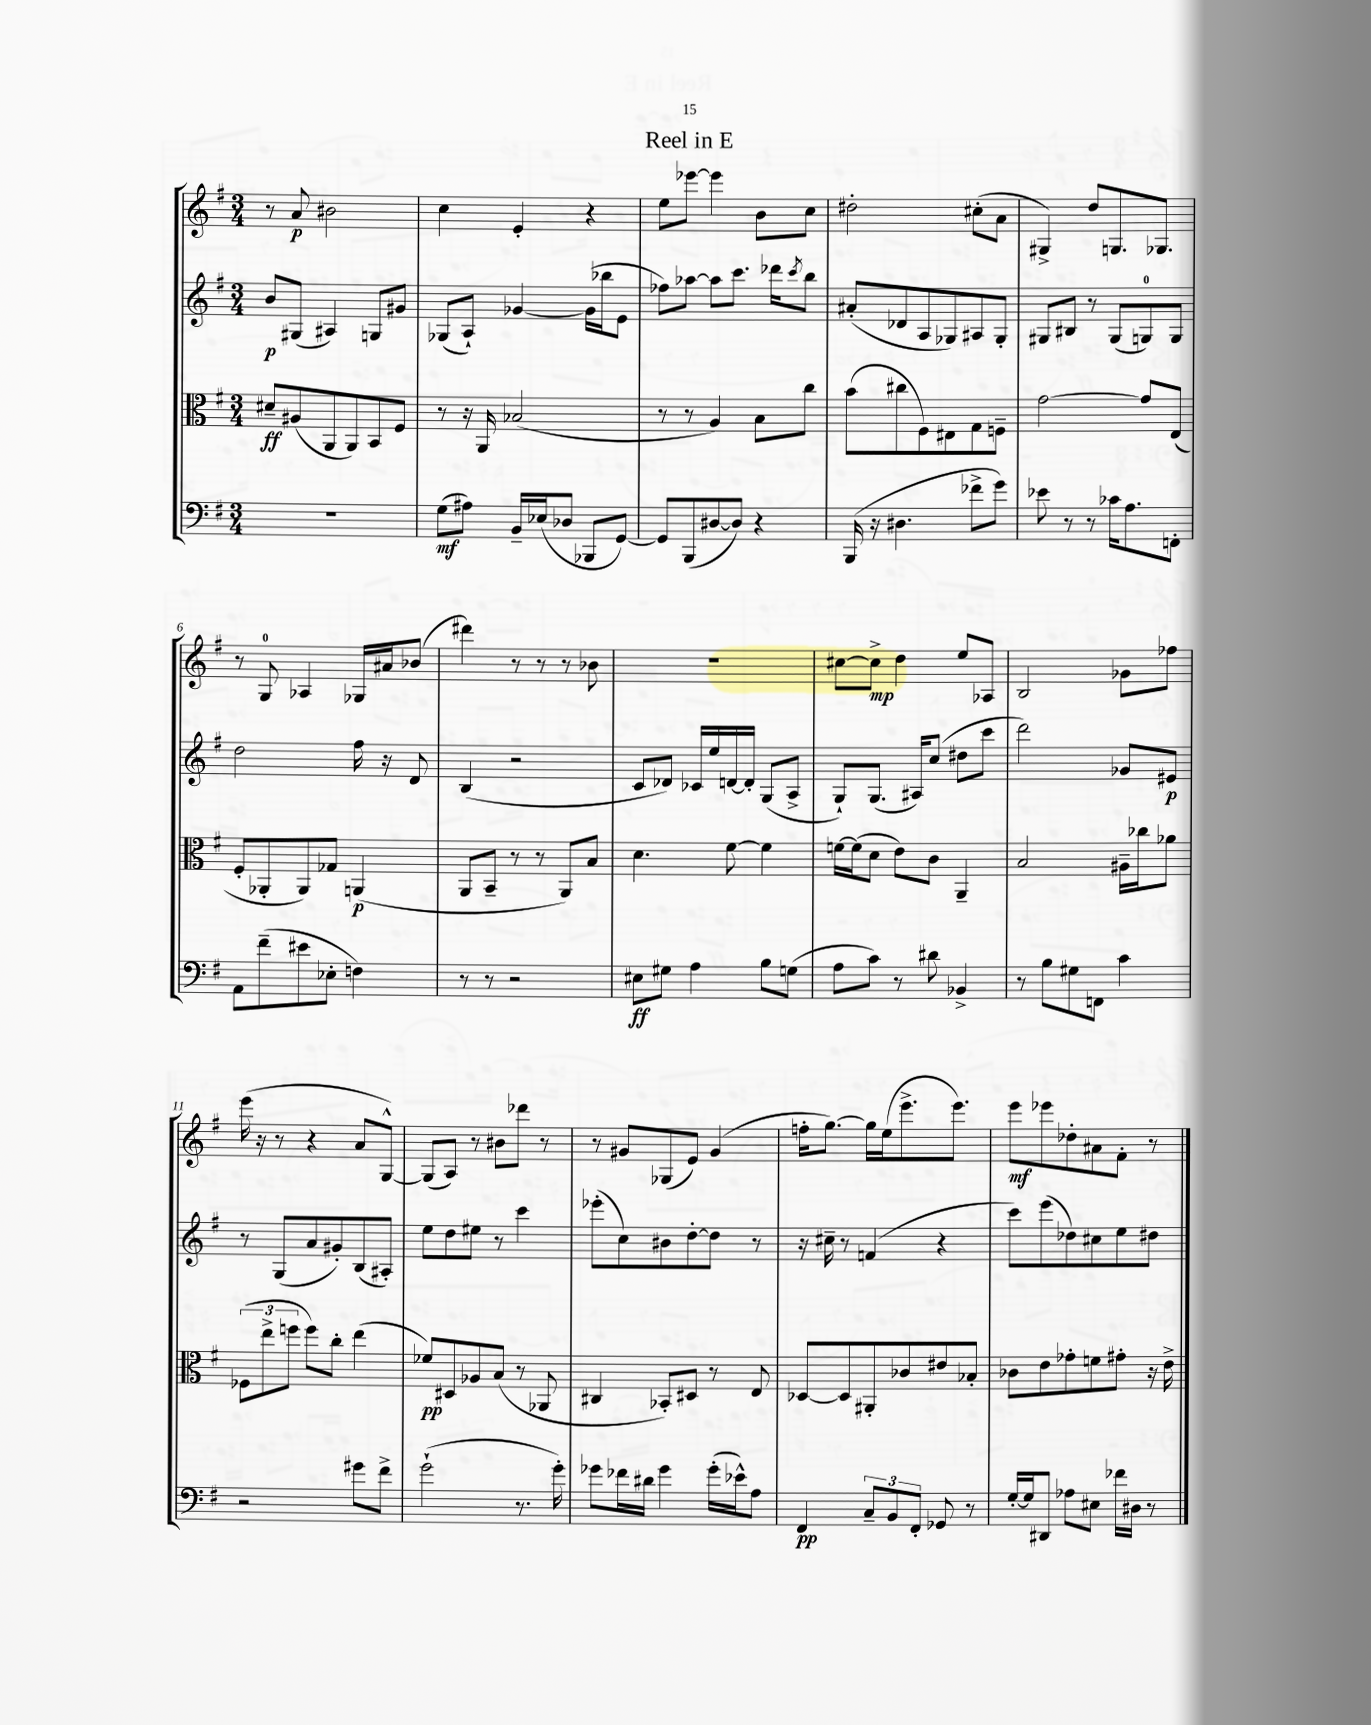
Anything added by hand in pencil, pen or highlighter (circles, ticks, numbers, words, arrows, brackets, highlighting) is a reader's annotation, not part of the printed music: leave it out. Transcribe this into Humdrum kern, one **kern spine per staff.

**kern	**kern	**kern	**kern
*staff4	*staff3	*staff2	*staff1
*clefF4	*clefC3	*clefG2	*clefG2
*k[f#]	*k[f#]	*k[f#]	*k[f#]
*M3/4	*M3/4	*M3/4	*M3/4
2.r	8d#~	8b	8r
.	(8A#	(8G#	8a
.	8AA	4A#)	2b#
.	8AA)	.	.
.	8BB	8G	.
.	8F#	8g#	.
=	=	=	=
(8G	8r	(8G-	4cc
8A#)	16r	8A`)	.
.	16AA	.	.
16BB~	(2B-	[4g-	4e'
(16E-	.	.	.
8D-	.	.	.
8BBB-	.	(16g-]	4r
.	.	16bb-	.
[8GG)	.	8e	.
=	=	=	=
8GG]	8r	8ff-)	8ee
(8BBB	8r	[8aa-	[8eee-
[8D#	4A)	8aa-]	4eee-]
8D#])	.	8.ccc	.
4r	8B	.	8b
.	.	16ddd-	.
.	.	8qccc	.
.	8cc	8bb	8cc
=	=	=	=
(16BBB	(8b	(8a#'	2dd#'
16r	.	.	.
4.D#	8cc#	8d-	.
.	8F#)	8A	.
.	8E#	8G-)	.
8f-^	8G	8A#	(8cc#'
8g)	8F~	8G-'	8a
=	=	=	=
8e-	[2g	8G#	4G#^)
8r	.	8B#	.
8r	.	8r	8dd
16c-	.	(8G#	8.G
8.A	.	.	.
.	8g]	8G)	.
.	.	.	8.G-
8FF'	(8E	8G	.
=	=	=	=
8AA	8F#'	2dd	8r
(8f#~	8AA-'	.	8G
8e#	8AA-)	.	4A-
8E-'	8G-	.	.
4F)	(4AA	16ff#	16G-
.	.	16r	16a#
.	.	8d	(8b-
=	=	=	=
8r	8AA	(4B	4ddd#)
8r	8BB~	.	.
2r	8r	2r	8r
.	8r	.	8r
.	8AA)	.	8r
.	8B	.	8b-
=	=	=	=
8E#	4.d	8c	2.r
8G#	.	8d-)	.
4A	.	16c-	.
.	.	16ee	.
.	[8f#	[16d	.
.	.	16d']	.
8B	4f#]	(8G	.
(8G	.	8A^	.
=	=	=	=
8A	[16f	8G`)	[8cc#
.	(16f]	.	.
8c)	8d	(8.G	8cc#^]
8r	8e)	.	4dd
.	.	16A#)	.
8d#	8c	(8cc	.
4BB-^	4AA~	8dd#	8ee
.	.	8ccc	8A-
=	=	=	=
8r	2B	2ddd)	2B
8B	.	.	.
8G#	.	.	.
8FF	.	.	.
4c	16A#~	8g-	8g-
.	16cc-	.	.
.	8a-	8e#	8ff-
=	=	=	=
2r	(12F-	8r	(16eee
.	.	.	16r
.	12ee^	.	.
.	.	(8G	8r
.	12ff	.	.
.	8ff)	8a	4r
.	8cc'	8g#')	.
8g#	(4ee	(8B	8a
8f#^	.	8A#')	[8G^^)
=	=	=	=
(2g`	8f-)	8ee	(8G]
.	8D#	8dd	8A)
.	8A-	8ee#	8r
.	(8B	8r	8b#
8.r	8r	4ccc	8ddd-
.	8AA-	.	8r
16g')	.	.	.
=	=	=	=
8g-	4C#	(8eee-'	8r
16f-	.	8cc)	8g#
16d#	.	.	.
4g-	8BB-')	8b#	(8G-
.	8D#	[8dd'	8e)
(16g-'	8r	8dd]	(4g#
16e-^^)	.	.	.
8A	8E	8r	.
=	=	=	=
4FF#	[8D-	16r	16ff'
.	.	16cc#~	[8.gg)
.	8D-]	8r	.
12C~	8AA#'	(4f	16gg]
.	.	.	(16ee
12BB	.	.	.
.	8c-	.	8.eee^
12FF#'	.	.	.
8GG-	8e#	4r	.
.	.	.	8.eee)
8r	8B-'	.	.
=	=	=	=
[16G'	8c-	8ccc)	8eee
16G]	.	.	.
8DD#	8e	(8eee	8eee-
8A-	8g-'	8dd-)	8dd-'
8E#	8f	8cc#	8a#
16f-	8g#'	8ee	8f#'
16D#	.	.	.
8r	16r	8dd#	8r
.	16e^	.	.
==	==	==	==
*-	*-	*-	*-
